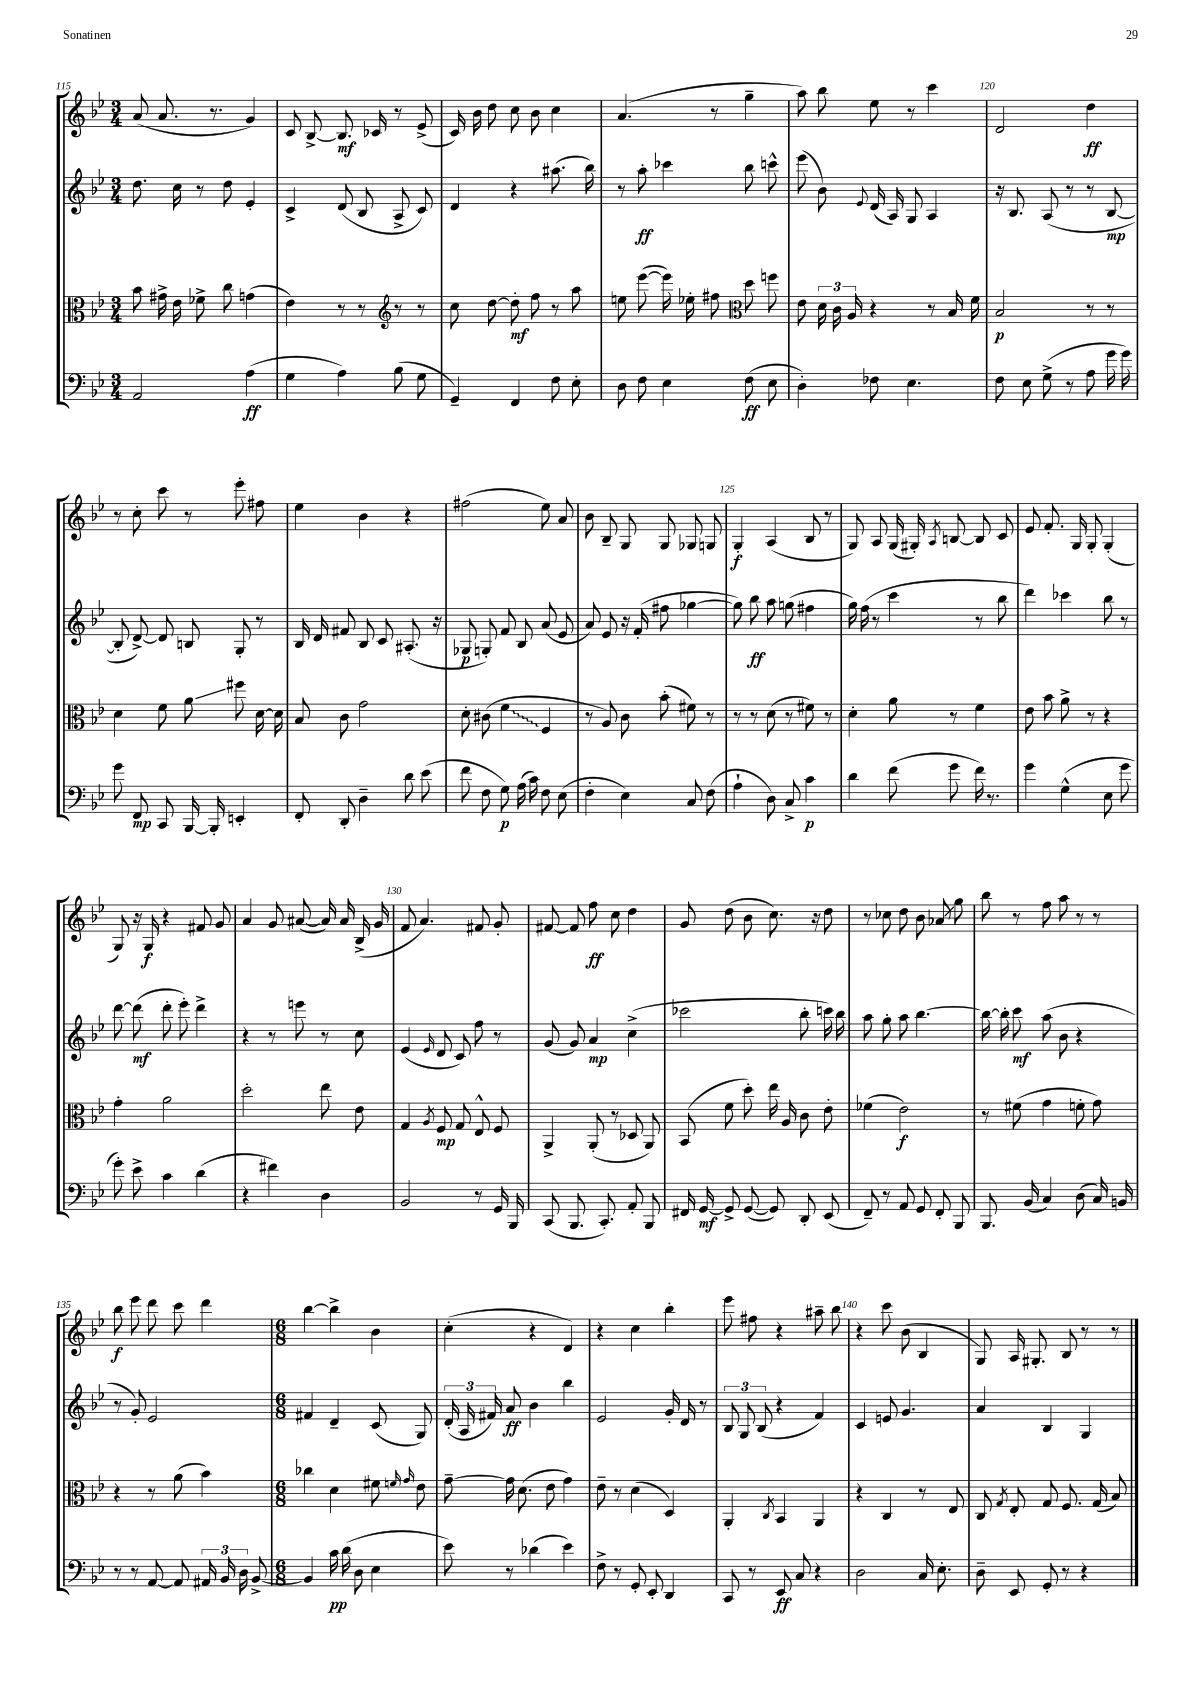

**kern	**kern	**kern	**kern
*staff4	*staff3	*staff2	*staff1
*clefF4	*clefC3	*clefG2	*clefG2
*k[b-e-]	*k[b-e-]	*k[b-e-]	*k[b-e-]
*M3/4	*M3/4	*M3/4	*M3/4
2AA	8b-	8.dd	(8a
.	16g#^	.	8.a
.	16e-	16cc	.
.	8f-^	8r	.
.	.	.	8.r
.	8cc	8dd	.
(4A	(4g	4e-'	4g)
=	=	=	=
4G	4e-)	4c^	8c
.	.	.	[8B-^
4A)	8r	(8d	8.B-]
.	8r	8B-	.
.	.	.	16c-
(8B-	8r	8A^	8r
8G	8r	8c)	(8e-^
=	=	=	=
*	*clefG2	*	*
4GG~)	8cc	4d	16c)
.	.	.	16b-
.	[8dd	.	8dd
4FF	8dd']	4r	8cc
.	8ff	.	8b-
8F	8r	(8.aa#	4cc
8E-'	8aa	.	.
.	.	16bb-)	.
=	=	=	=
8D	8ee	8r	(4.a
8F	([8eee-	8aa'	.
4E-	16eee-])	4ccc-	.
.	16ee-'	.	.
.	8ff#	.	8r
(8F	8dd	8bb-	4gg~
8E-	8ff	8ccc^^	.
=	=	=	=
*	*clefC3	*	*
4D')	8e-	(8eee-	8aa)
.	24d	8b-)	8bb-
.	24c	.	.
.	24A	.	.
.	.	8qqe-	.
8F-	4r	(16d	8ee-
.	.	16A)	.
4.E-	.	8G	8r
.	8r	4A	4ccc
.	16B-	.	.
.	16f	.	.
=	=	=	=
8F	2B-	16r	2d
.	.	8.B-	.
8E-	.	.	.
(8G^	.	(8A	.
8r	.	8r	.
8A	8r	8r	4dd
16g	8r	[8B-	.
16g)	.	.	.
=	=	=	=
8g	4d	8B-']	8r
8FF	.	[8d^)	8cc'
8CC	8f	8d]	8ccc
[16BBB-	8a	8B	8r
16BBB-']	.	.	.
4EE'	8ff#	8G'	8eee-'
.	[16d	8r	8ff#
.	16d]	.	.
=	=	=	=
8FF'	8B-	16B-	4ee-
.	.	16d	.
8DD'	8c	8f#	.
4D~	2g	8B-	4b-
.	.	8c	.
8d	.	(8.A#'	4r
(8e-	.	.	.
.	.	16r	.
=	=	=	=
8f	8d'	8G-	(2ff#
8F	(8c#	8G')	.
8G)	4f	8f	.
(16A	.	8B-	.
16c)	.	.	.
8F	4F	(8a	8ee-)
(8E-	.	8e-	8a
=	=	=	=
4F'	8r	8a)	8b-
.	8A)	8e-	8B-~
4E-)	8c	16r	8G
.	.	(16f'	.
.	(8b-'	8ff#	8G
8C	8f#)	[4gg-	8G-
(8F	8r	.	8G
=	=	=	=
4A`	8r	8gg-])	4G'
.	8r	8bb-	.
8D)	(8d	8aa	(4A
8C^	8r	(8gg	.
4c	8f#)	4ff#	8B-
.	8r	.	8r
=	=	=	=
4d	4d'	16gg)	8G)
.	.	(16ff	.
.	.	8r	8A
(8f	8a	4ccc	(16G
.	.	.	16G#')
.	.	.	8qA
8g	8r	.	[8B
16f)	4f	8r	8B]
8.r	.	.	.
.	.	8bb-	8c
=	=	=	=
4g	8e-	4ddd)	8e-
.	8b-	.	8.f'
(4G^^	8a^	4ccc-	.
.	.	.	16G
.	8r	.	8G'
8E-	4r	8bb-	(4G'
8g	.	8r	.
=	=	=	=
8g')	4g'	[8ddd	8G)
8e-^	.	(8ddd]	16r
.	.	.	16G
4c	2a	8ddd'	4r
.	.	8eee-')	.
(4d	.	4ddd^	8f#
.	.	.	8g
=	=	=	=
4r	2dd'	4r	4a
4f#)	.	8r	8g
.	.	8eee	([8a#
4D	8ee-	8r	16a#])
.	.	.	16a#
.	8e-	8cc	(16B-^
.	.	.	16g
=	=	=	=
2BB-	4G	(4e-	8f
.	.	.	4.a)
.	8qA	16qqe-	.
.	8F	8d	.
.	8G	8c)	.
8r	8E-^^	8ff	8f#
16GG	8F	8r	8g'
16BBB-	.	.	.
=	=	=	=
(8CC	4AA^	(8g	[8f#
8.BBB-	.	8g)	8f#]
.	(8AA'	4a	8ff
8.CC')	.	.	.
.	8r	.	8cc
8AA'	8D-	(4cc^	4dd
8BBB-	8AA)	.	.
=	=	=	=
16FF#	(8BB-	2ccc-	8g
[16GG	.	.	.
8GG^]	8f	.	(8dd
([8GG	8dd')	.	8b-
8GG])	16ee-	.	8.cc)
.	16A	.	.
8DD'	8c	8bb-'	.
.	.	.	16r
(8EE-	8e-'	16ccc)	8dd
.	.	16bb-	.
=	=	=	=
8FF~)	(4f-	8aa	8r
8r	.	8gg'	8cc-
8AA	2e-)	8aa	8dd
8GG	.	[4.bb-	8b-
8FF'	.	.	8a-
8BBB-	.	.	8gg
=	=	=	=
8.BBB-	8r	16bb-_	8bb-
.	.	16bb-']	.
.	(8f#	8ccc	8r
(16BB-	.	.	.
4C)	4g	(8aa	8ff
.	.	8b-	8aa
(8D	8f'	4r	8r
16C)	8g)	.	8r
16BB	.	.	.
=	=	=	=
8r	4r	8r	8bb-
8r	.	8g')	8eee-
[8AA	8r	2e-	8ddd
8AA]	(8a	.	8ccc
24AA#	4b-)	.	4ddd
24BB-	.	.	.
24D	.	.	.
[8BB-^	.	.	.
=	=	=	=
*M6/8	*M6/8	*M6/8	*M6/8
4BB-]	4cc-	4f#	[4bb-
16c	4d	4d~	4bb-^]
(16d	.	.	.
8D	.	.	.
4E-	8f#	(8c	4b-
.	16qqf	.	.
.	16qqg	.	.
.	8e-	8G)	.
=	=	=	=
8e-)	[8g~	(24d'	(4cc'
.	.	24A	.
.	.	24f#)	.
8r	16g]	8a	.
.	(8.d	.	.
(4d-	.	4b-	4r
.	8e-	.	.
4e-)	4g)	4bb-	4d)
=	=	=	=
8F^	8e-~	2e-	4r
8r	8r	.	.
8GG'	(4d	.	4cc
8EE-'	.	.	.
4DD	4D)	16g'	4bb-'
.	.	16d	.
.	.	8r	.
=	=	=	=
8CC	4AA'	12B-	8eee-
.	.	12G	.
8r	.	.	8ff#
.	.	(12B-	.
.	8qC	.	.
8EE-	4BB-	4r	4r
8C	.	.	.
4r	4AA	4f)	8aa#~
.	.	.	8bb-
=	=	=	=
2D	4r	4c	4r
.	4C	8e	8ccc
.	.	4.g	(8b-
16C	8r	.	4B-
8.E-'	.	.	.
.	8E-	.	.
=	=	=	=
8D~	8C	4a	8G)
.	8qG	.	.
8EE-	8E-'	.	16A
.	.	.	8.G#'
8GG'	8G	4B-	.
8r	8.F	.	8B-
4r	.	4G	8r
.	(16G	.	.
.	8B-)	.	8r
==	==	==	==
*-	*-	*-	*-
